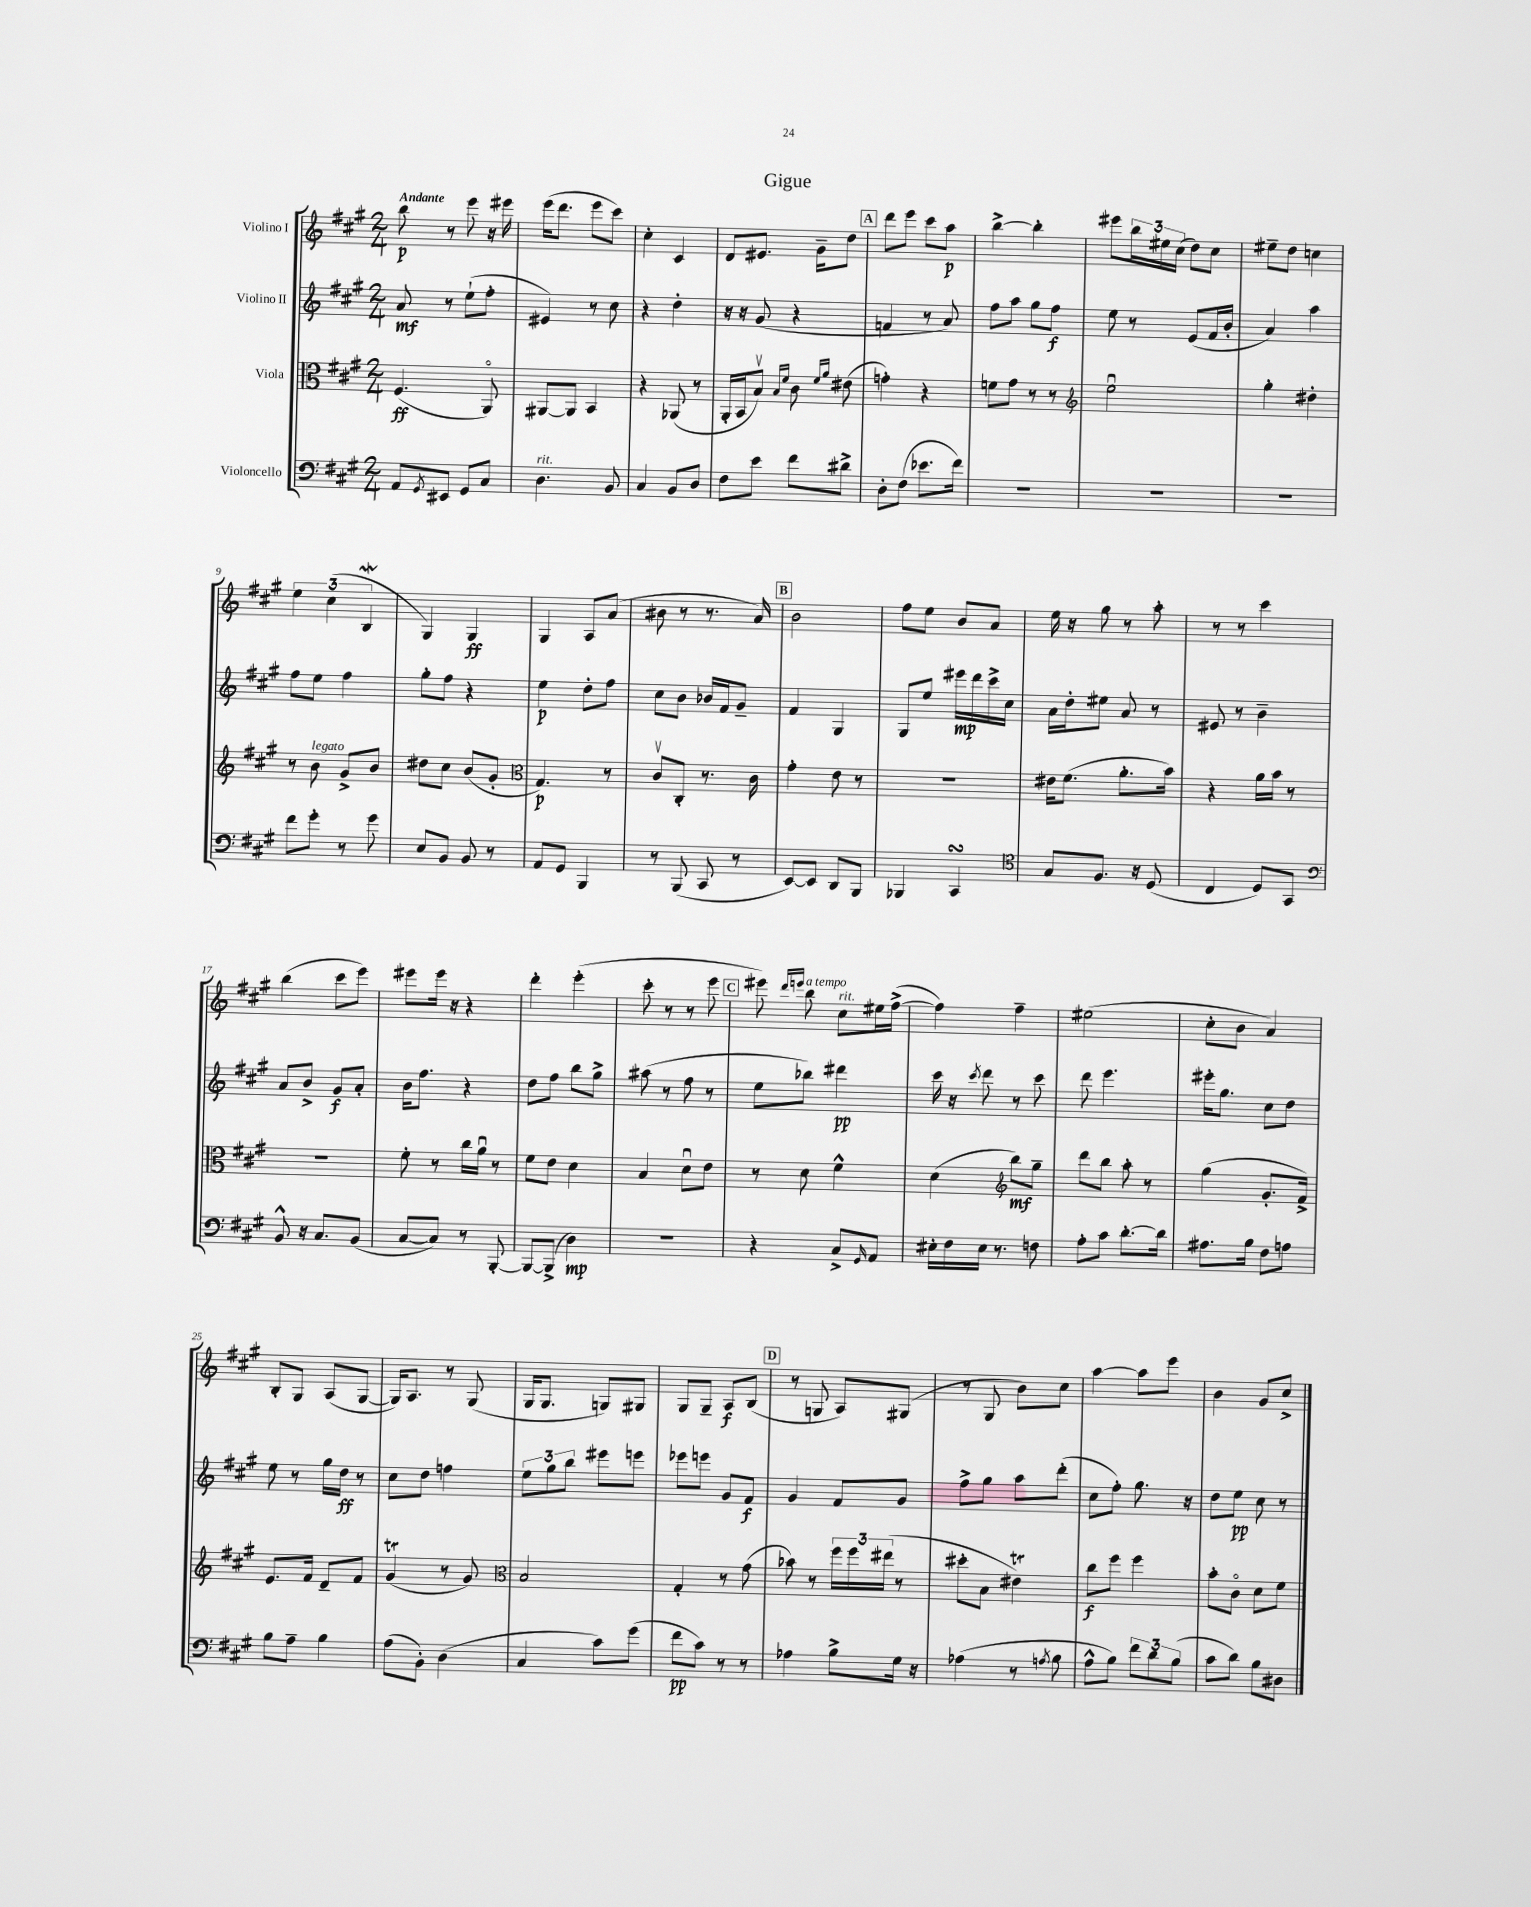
\header { title = "Gigue" }
<<
\new StaffGroup <<
\new Staff = "s0" \with { instrumentName = "Violino I" } {
    \clef treble \key a \major \numericTimeSignature \time 2/4 \tempo "Andante"
    b''8\p r8 e'''8 r16 eis'''16 |
    e'''16( d'''8. e'''8 cis'''8) |
    cis''4-. cis'4 |
    d'8 eis'8. gis'16-- d''8 |
    \mark \markup { \box "A" } d'''8 e'''8 cis'''8 a''8\p |
    b''4~-> b''4-. |
    eis'''8 \tuplet 3/2 { b''16 eis''16 cis''16( } d''8) cis''8 |
    eis''8-- d''8 c''4 |
    \tuplet 3/2 { e''4 cis''4( b4\mordent } |
    gis4) gis4\ff |
    gis4 a8 a'8( |
    bis'8 r8 r8. a'16) |
    \mark \markup { \box "B" } b'2 |
    fis''8 e''8 b'8 a'8 |
    e''16 r16 gis''8 r8 a''8-. |
    r8 r8 cis'''4 |
    b''4( cis'''8 e'''8) |
    eis'''8 eis'''16 r16 r4 |
    d'''4-. e'''4-.( |
    cis'''8-. r8 r8 e'''8 |
    \mark \markup { \box "C" } eis'''8) \grace { d'''16 e'''16 } b''8^\markup { \italic "a tempo" } cis''8^\markup { \italic "rit." } eis''16 fis''16~->( |
    fis''4) fis''4-- |
    eis''2( |
    cis''8-. b'8 a'4) |
    b8-. gis8 a8( gis8~ |
    gis16) a8. r8 gis8( |
    gis16 gis8. g8) gis8 |
    gis8 gis8-- a8\f b8( |
    \mark \markup { \box "D" } r8 g8 a8) gis8( |
    r8 gis8 b'8) cis''8 |
    a''4~ a''8 e'''8 |
    b'4 gis'8 cis''8-> \bar "|." |
}
\new Staff = "s1" \with { instrumentName = "Violino II" } {
    \clef treble \key a \major \numericTimeSignature \time 2/4
    a'8\mf r8 e''8-!( fis''8-. |
    eis'4) r8 cis''8 |
    r4 d''4-. |
    r16 r16 gis'8( r4 |
    \mark \markup { \box "A" } f'4 r8 a'8) |
    fis''8 a''8 gis''8 fis''8\f |
    e''8 r8 e'8( fis'16 b'16-. |
    a'4) a''4 |
    fis''8 e''8 fis''4 |
    gis''8-. fis''8 r4 |
    e''4\p d''8-. fis''8 |
    cis''8 b'8 bes'16 fis'16 gis'8-- |
    \mark \markup { \box "B" } fis'4 gis4 |
    gis8 e''8 eis'''16\mp d'''16 cis'''16-> cis''16 |
    a'16 d''16-. eis''8 a'8 r8 |
    eis'8 r8 b'4-- |
    a'8 b'8-> gis'8\f a'8-. |
    b'16 fis''8. r4 |
    d''8 fis''8 b''8 gis''8-> |
    ais''8( r8 fis''8 r8 |
    \mark \markup { \box "C" } e''8 bes''8) dis'''4\pp |
    cis'''16 r16 \acciaccatura { cis'''8 } d'''8 r8 cis'''8 |
    d'''8 e'''4. |
    eis'''16-. gis''8. cis''8 d''8 |
    e''8 r8 gis''16 d''16\ff r8 |
    cis''8 d''8 f''4 |
    \tuplet 3/2 { e''8 gis''8 b''8 } eis'''8 e'''8 |
    ees'''8 e'''8 gis'8 fis'8\f |
    \mark \markup { \box "D" } gis'4 fis'8 gis'8 |
    fis''8-> gis''8 a''8 d'''8-.( |
    cis''8 fis''8-.) gis''8. r16 |
    d''8 e''8\pp cis''8 r8 \bar "|." |
}
\new Staff = "s2" \with { instrumentName = "Viola" } {
    \clef alto \key a \major \numericTimeSignature \time 2/4
    fis4.\ff( a,8\flageolet) |
    ais,8~ ais,8 b,4 |
    r4 aes,8( r8 |
    a,16-. b,16 b8\upbow) \grace { b16 fis'16 } cis'8 \grace { fis'16 a'16 } eis'8( |
    \mark \markup { \box "A" } g'4-.) r4 |
    f'8 gis'8 r8 r8 |
    \clef treble e''2\downbow |
    gis''4-. dis''4-. |
    r8 b'8^\markup { \italic "legato" } gis'8-> b'8 |
    dis''8 cis''8 b'8( gis'8-. |
    \clef alto gis4.\p) r8 |
    cis'8\upbow cis8-. r8. cis'16 |
    \mark \markup { \box "B" } gis'4-. e'8 r8 |
    R2 |
    eis'16 fis'8.( a'8.-. b'16) |
    r4 a'16 b'16 r8 |
    r2 |
    fis'8-. r8 cis''16 a'16\downbow r8 |
    fis'8 e'8 d'4 |
    b4 d'8\downbow e'8 |
    \mark \markup { \box "C" } r8 d'8 fis'4-^ |
    d'4( \clef treble b''8\mf) gis''8-- |
    d'''8 b''8 a''8-. r8 |
    gis''4( gis'8.-. fis'16->) |
    e'8. fis'16 d'8-- fis'8 |
    gis'4\trill( r8 gis'8) |
    \clef alto b2 |
    gis4-. r8 gis'8( |
    \mark \markup { \box "D" } bes'8) r8 \tuplet 3/2 { fis''16 fis''16 eis''16( } r8 |
    dis''8-. b8 eis'4\trill) |
    cis''8\f fis''8 fis''4 |
    b'8-. cis'8\flageolet d'8 fis'8 \bar "|." |
}
\new Staff = "s3" \with { instrumentName = "Violoncello" } {
    \clef bass \key a \major \numericTimeSignature \time 2/4
    a,8 \acciaccatura { gis,8 } eis,8 gis,8 cis8 |
    d4.^\markup { \italic "rit." } b,8 |
    cis4 b,8 d8 |
    fis8 e'8 fis'8 dis'8-> |
    \mark \markup { \box "A" } d8-. fis8( ees'8. fis'16) |
    R2 |
    R2 |
    R2 |
    fis'8 gis'8-. r8 gis'8 |
    e8 b,8 b,8 r8 |
    a,8 gis,8 b,,4 |
    r8 b,,8( cis,8 r8 |
    \mark \markup { \box "B" } e,8~) e,8 d,8 b,,8 |
    bes,,4 cis,4\turn |
    \clef tenor gis8 fis8. r16 d8( |
    cis4 d8) gis,8 |
    \clef bass b,8-^ r16 cis8. b,8( |
    cis8~ cis8) r8 b,,8~-. |
    b,,8~ b,,8->( d4\mp) |
    R2 |
    \mark \markup { \box "C" } r4 cis8-> \grace { gis,16 } a,8 |
    eis16-. fis16 eis16 r8. f8 |
    a8-. cis'8 d'8.~-. d'16 |
    ais8. b16 fis8 a8 |
    b8 a8-- b4 |
    a8( b,8-.) d4( |
    cis4 cis'8) gis'8( |
    fis'8\pp cis'8) r8 r8 |
    \mark \markup { \box "D" } aes4 b8-> gis16 r16 |
    aes4( r8 \acciaccatura { a8 } b8 |
    a8-^ b8) \tuplet 3/2 { fis'8 d'8 b8( } |
    cis'8 d'8) b8 dis8 \bar "|." |
}
>>
>>
